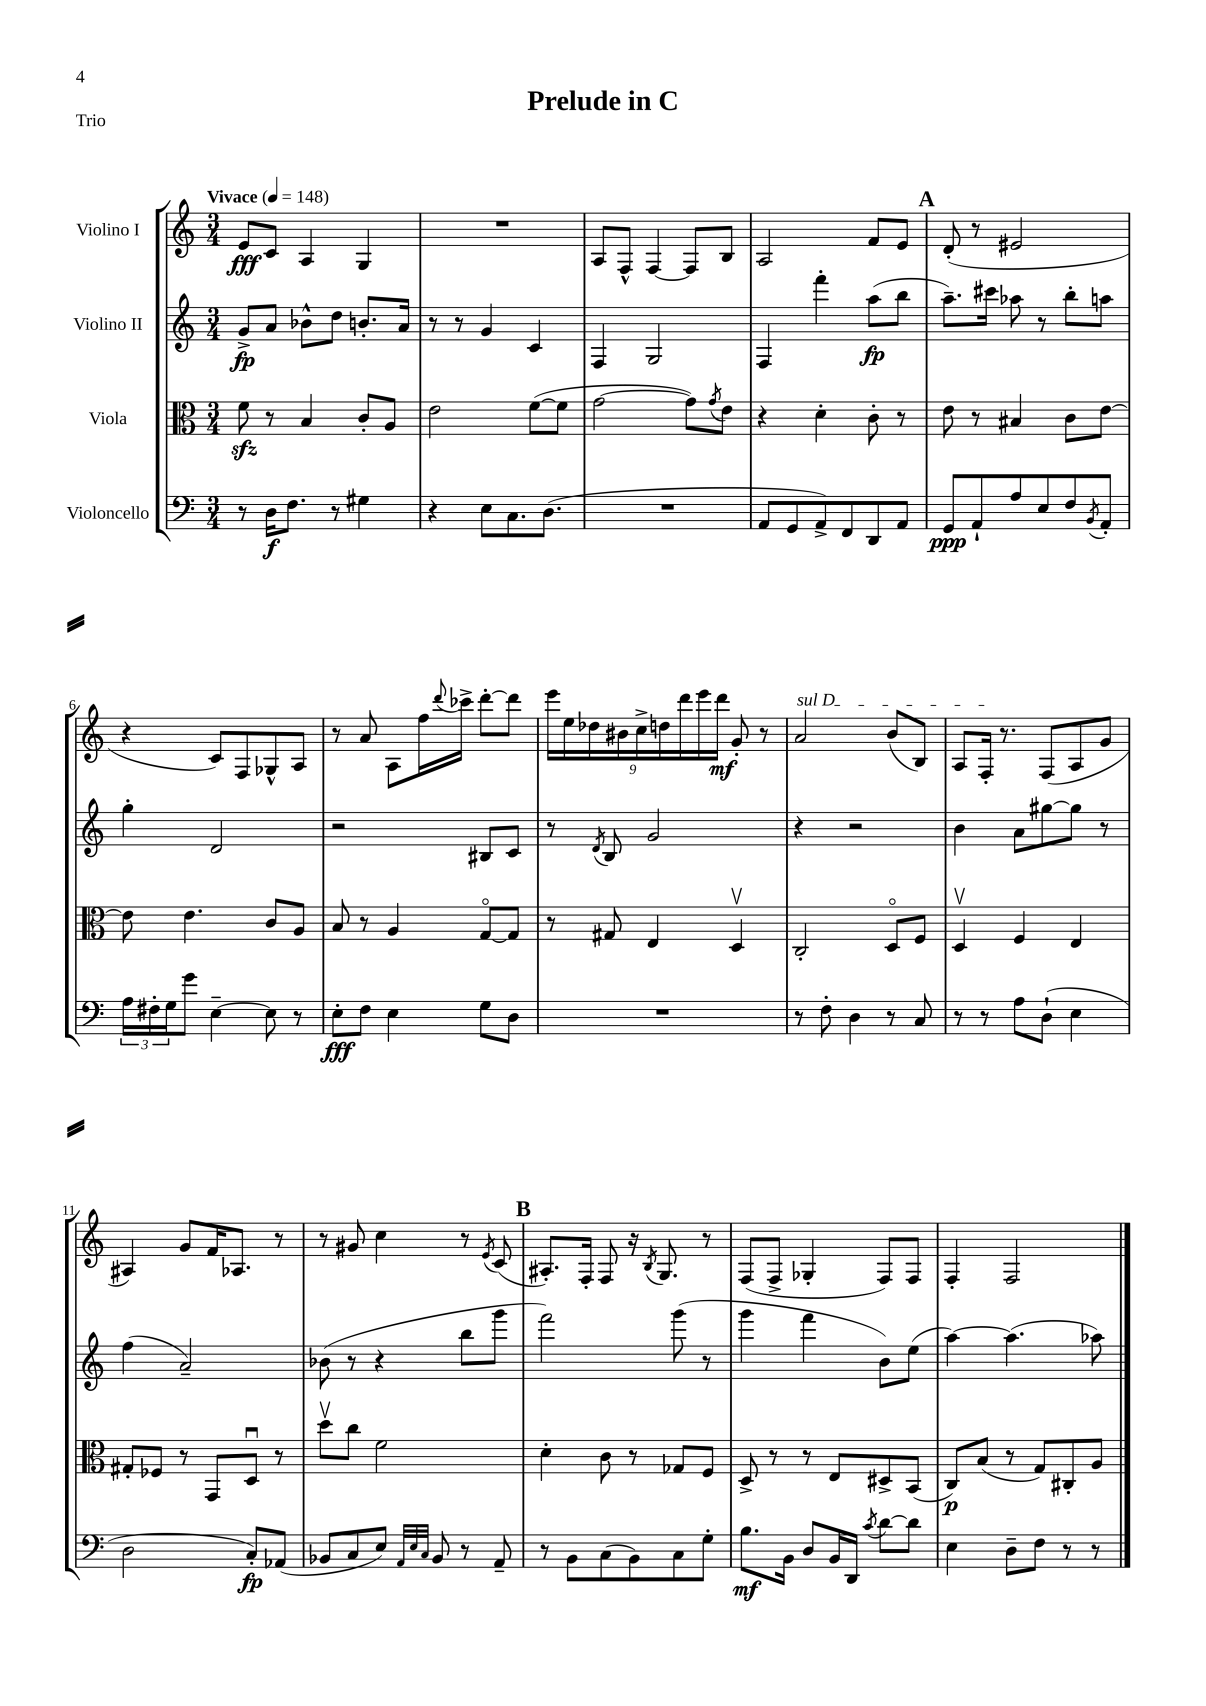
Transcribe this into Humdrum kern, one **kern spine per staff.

**kern	**kern	**kern	**kern
*staff4	*staff3	*staff2	*staff1
*clefF4	*clefC3	*clefG2	*clefG2
*k[]	*k[]	*k[]	*k[]
*M3/4	*M3/4	*M3/4	*M3/4
*MM148	*MM148	*MM148	*MM148
8r	8f\	8g^/L	8e/L
16D\LK	8r	8a/J	8c/J
8.F\J	.	.	.
.	4B/	8b-^^\L	4A/
8r	.	8dd\J	.
4G#\	8c'/L	8.b'/L	4G/
.	8A/J	.	.
.	.	16a/Jk	.
=	=	=	=
4r	2e\	8r	2.r
.	.	8r	.
8E\L	.	4g/	.
8.C\	.	.	.
.	([8f\L	4c/	.
(8.D\J	.	.	.
.	8f\]J	.	.
=	=	=	=
2.r	[2g\	4F/	8A/L
.	.	.	8F^^/J
.	.	2G/	[4F/
.	8g\]L)	.	8F/]L
.	8qg/	.	.
.	8e\J	.	8B/J
=	=	=	=
8AA/L	4r	4F/	2A/
8GG/	.	.	.
8AA^/)	4d'\	4fff'\	.
8FF/	.	.	.
8DD/	8c'\	(8aa\L	8f/L
8AA/J	8r	8bb\J	8e/J
=	=	=	=
8GG/L	8e\	8.aa~\L)	(8d'/
8AA`/	8r	.	8r
.	.	16ccc#\Jk	.
8A/	4B#/	8aa-\	2e#/
8E/	.	8r	.
8F/	8c\L	8bb'\L	.
8qBB/	.	.	.
8AA'/J	[8e\J	8aa\J	.
=	=	=	=
24A\LL	8e\]	4gg'\	4r
24F#'\	.	.	.
24G\J	.	.	.
8g\J	4.e\	.	.
[4E~\	.	2d/	8c/L)
.	.	.	8F/
8E\]	8c/L	.	8G-^^/
8r	8A/J	.	8A/J
=	=	=	=
8E'\L	8B/	2r	8r
8F\J	8r	.	8a/
4E\	4A/	.	8A\L
.	.	.	16ff\L
.	.	.	8qqddd/
.	.	.	16ccc-^\JJ
8G\L	[8Go/L	8B#/L	[8ddd'\L
8D\J	8G/]J	8c/J	8ddd\]J
=	=	=	=
2.r	8r	8r	18eee\LL
.	.	.	18ee\
.	.	.	18dd-\
.	.	8qd/	.
.	8G#/	8B/	.
.	.	.	18b#\
.	.	.	18cc^\
.	4E/	2g/	.
.	.	.	18dd\
.	.	.	18ddd\
.	.	.	18eee\
.	.	.	18ddd\JJ
.	4Dv/	.	8g'/
.	.	.	8r
=	=	=	=
8r	2C'/	4r	2a/
8F'\	.	.	.
4D\	.	2r	.
8r	8Do/L	.	(8b/L
8C/	8F/J	.	8B/J)
=	=	=	=
8r	4Dv/	4b\	8A/L
8r	.	.	16F'/Jk
.	.	.	8.r
8A\L	4F/	8a\L	.
(8D`\J	.	[8gg#\	(8F/L
4E\	4E/	8gg#\]J	8A/
.	.	8r	8g/J
=	=	=	=
2D\	8G#'/L	(4ff\	4A#/)
.	8F-/J	.	.
.	8r	2a~/)	8g/L
.	8GG/L	.	16f/K
.	.	.	8.A-/J
8C'/L)	8Du/J	.	.
(8AA-/J	8r	.	8r
=	=	=	=
8BB-/L	8ddv\L	(8b-\	8r
8C/	8cc\J	8r	8g#/
8E/J)	2f\	4r	4cc\
32qqAA/LLL	.	.	.
32qqE/	.	.	.
32qqC/JJJ	.	.	.
8BB-/	.	.	.
8r	.	8bb\L	8r
.	.	.	8qe/
8AA~/	.	8ggg\J	(8c/
=	=	=	=
8r	4d'\	2fff\)	8.A#'/L)
8BB\L	.	.	.
.	.	.	16F'/Jk
(8C\	8c\	.	8F/
8BB\)	8r	.	16r
.	.	.	8qB/
.	.	.	8.G/
8C\	8G-/L	(8ggg\	.
8G'\J	8F/J	8r	8r
=	=	=	=
8.B\L	8D^/	4ggg\	(8F/L
.	8r	.	8F^/J
16BB\Jk	.	.	.
8D/L	8r	4fff\	4G-'/
16BB/L	8E/L	.	.
16DD/JJ	.	.	.
8qc/	.	.	.
[8d\L	8D#^/	8b\L)	8F/L)
8d\]J	(8BB/J	(8ee\J	8F/J
=	=	=	=
4E\	8C/L)	[4aa\)	4F'/
.	(8B/J	.	.
8D~\L	8r	(4.aa\]	2F/
8F\J	8G/L)	.	.
8r	8C#'/	.	.
8r	8A/J	8aa-\)	.
==	==	==	==
*-	*-	*-	*-
